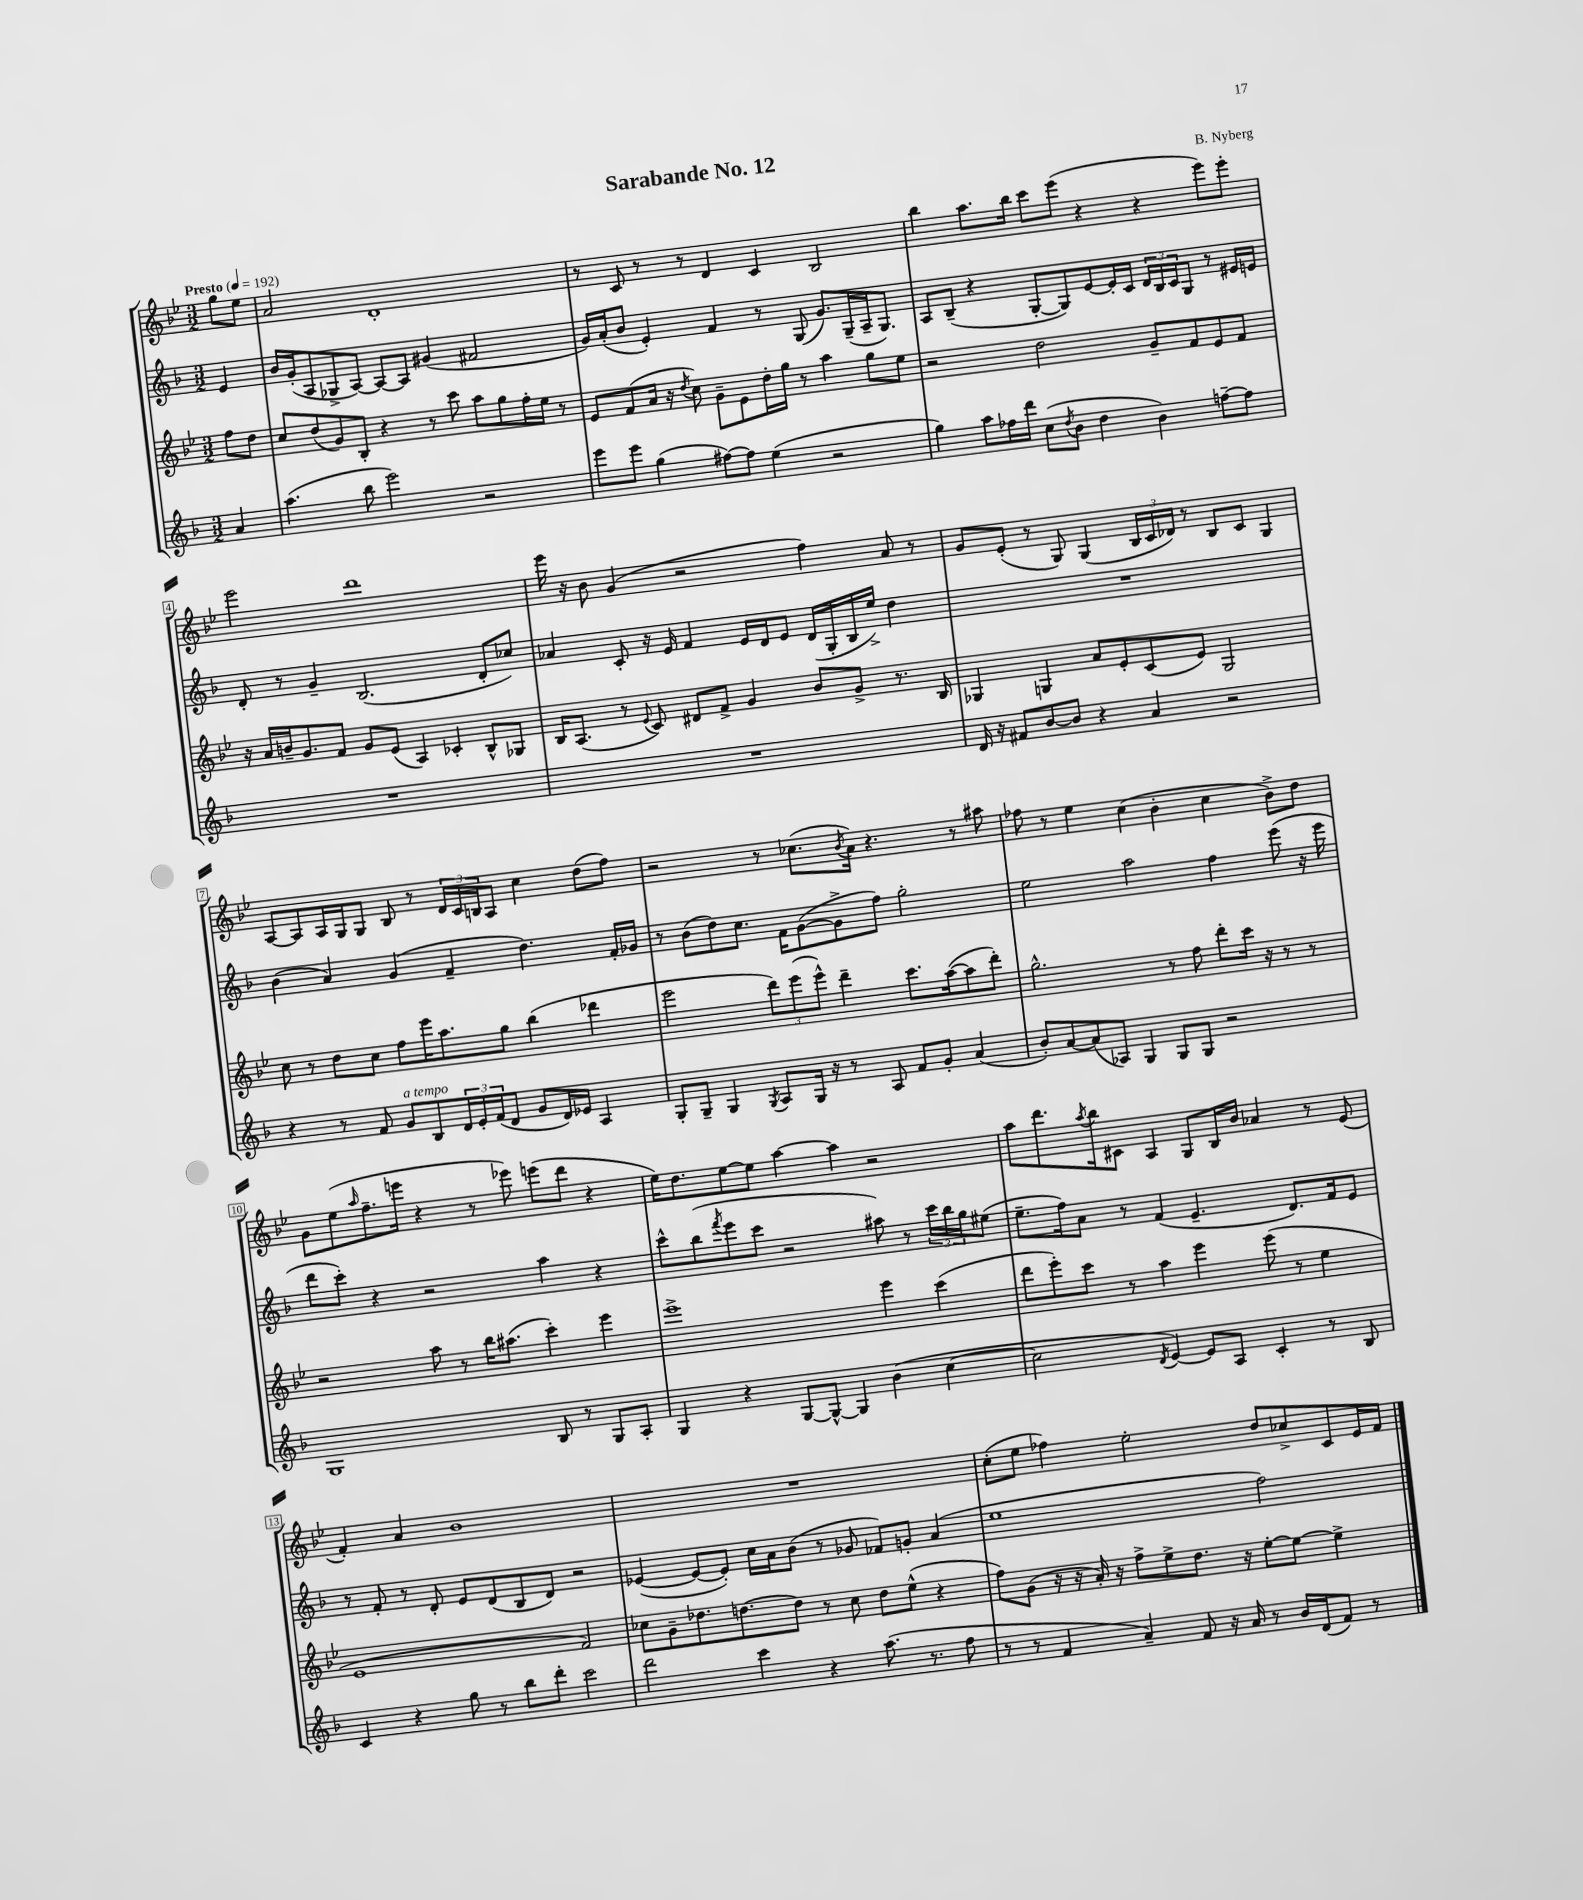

**kern	**kern	**kern	**kern
*staff4	*staff3	*staff2	*staff1
*clefG2	*clefG2	*clefG2	*clefG2
*k[b-]	*k[b-e-]	*k[b-]	*k[b-e-]
*M3/2	*M3/2	*M3/2	*M3/2
*MM192	*MM192	*MM192	*MM192
4a	8ff	4e	8gg
.	8dd	.	8ee-
=	=	=	=
(4.aa	8cc	16b-	2a
.	.	(16g'	.
.	(8dd	8A	.
.	8g)	8G-^	.
8bb-	8B-'	[8A)	.
2eee)	4r	8A_	1d'
.	.	8A]	.
.	8r	(4g#	.
.	8ccc	.	.
2r	8aa	2f#	.
.	8gg	.	.
.	16ff'	.	.
.	16ee-	.	.
.	8r	.	.
=	=	=	=
8eee	8e-	16g)	8r
.	.	(16a'	.
8eee	(8f	8b-	8c
(4gg	16a	4e')	8r
.	16r	.	.
.	8qdd	.	.
.	8cc)	.	8r
[8ff#)	8g~	4f	4d
8ff#]	8e-	.	.
(4ee	16dd'	8r	4c
.	16gg	.	.
.	8r	(8G	.
2r	4aa	8.g)	2B-
.	.	(16G~	.
.	8gg	16A~	.
.	.	8.G)	.
.	8ee-	.	.
=	=	=	=
4gg)	2r	8A	4bb-
.	.	(8B-~	.
8aa	.	4r	8.aa
16ff-	.	.	.
16ddd	.	.	16bb-
(8cc	2dd	[8G'	8ccc
8qdd	.	.	.
8b-	.	8G])	(8eee-
4dd	.	[8e	4r
.	.	16e']	.
.	.	16c	.
4b-)	8g~	24d	4r
.	.	24B-	.
.	.	24c	.
.	8f	8G	.
[8ff~	8e-	8r	8eee-)
8ff]	8f	16e#	8eee-'
.	.	16e	.
=	=	=	=
1.r	16r	8d'	2eee-
.	16a	.	.
.	16b~	8r	.
.	8.g	.	.
.	.	4g~	.
.	8f	.	.
.	8g	(2.B-	1ddd
.	(8e-	.	.
.	4A)	.	.
.	4c-'	.	.
.	8B-^^	8d'	.
.	8G-	8cc-)	.
=	=	=	=
1.r	16B-	4a-	16eee-
.	(8.A	.	16r
.	.	.	8b-
.	8r	8c'	(4g
.	8qqe-	.	.
.	8c)	16r	.
.	.	16e	.
.	8d#	4f	2r
.	8f^	.	.
.	4g	16e	.
.	.	16d	.
.	.	8e	.
.	8b-	(16d	4ff)
.	.	16G'	.
.	8g^	16B-	.
.	.	16ee^)	.
.	8.r	4dd	8a
.	.	.	8r
.	16B-	.	.
=	=	=	=
16d	4G-	1.r	8g
16r	.	.	.
8f#	.	.	(8e-'
[8b-	4G	.	8r
8b-]	.	.	8G)
4r	8a	.	(4G
.	8e-'	.	.
4a	(8c	.	24B-
.	.	.	24c
.	.	.	24d-)
.	8e-)	.	8r
2r	2G	.	8B-
.	.	.	8c
.	.	.	4G
=	=	=	=
4r	8cc	(4b-	[8A
.	8r	.	8A]
8r	8dd	4a)	16A
.	.	.	16G
8f	8cc	.	8G
8g	8ff	(4g	8B-
8B-	16eee-	.	8r
.	8.aa	.	.
24d	.	4f~	24d
24e'	.	.	24c
(24f	.	.	24B
8d	8gg	.	8A
8g	(4bb-	4.dd)	4cc
16d)	.	.	.
16e-	.	.	.
4A	4ddd-	.	(8dd
.	.	16f'	8ff)
.	.	16g-	.
=	=	=	=
8G'	2eee-	8r	2r
8G~	.	(8b-	.
4G	.	8dd)	.
.	.	8.cc	.
8qG	.	.	.
8A	12ddd)	.	8r
.	.	16f	.
.	(12eee-	.	.
16G	.	([8g	(8.cc-
.	12eee-^^)	.	.
16r	.	.	.
8r	4ddd~	8g^]	.
.	.	.	8qb-
.	.	.	16a)
8A	.	8ff)	4.r
8f	8.ccc	2gg'	.
8g'	.	.	.
.	([16aa	.	.
(4a	8aa]	.	8r
.	8ddd')	.	8aa#
=	=	=	=
8b-')	2.gg^^	2ee	8ff-
[8a	.	.	8r
(8a]	.	.	4ee-
8A-)	.	.	.
4G	.	2aa	(4cc
8G	8r	.	4b-'
8G	8ff	.	.
2r	8ddd'	4ff	4cc
.	16ccc	.	.
.	16r	.	.
.	8r	(8eee	8b-^)
.	8r	16r	8dd
.	.	16eee	.
=	=	=	=
1G	2r	8ddd	8g
.	.	8ccc')	(8ee-
.	.	.	16qqaa
.	.	4r	8.ff~
.	.	.	16eee
.	8aa	2r	4r
.	8r	.	.
.	16bb-	.	8r
.	(8.aa#	.	.
.	.	.	8eee-)
8B-	4ccc')	4aa	(8eee
8r	.	.	8ddd
8G	4eee-	4r	4r
8A'	.	.	.
=	=	=	=
4G	1eee-^	8ccc^^	16ee-)
.	.	.	8.dd
.	.	(8bb-	.
.	.	8qfff	.
4r	.	8eee	[8ee-
.	.	8ccc	8ee-]
[8G	.	2r	[4aa
8G^^_	.	.	.
4G]	.	.	4aa]
(4b-	4eee-	8aa#)	2r
.	.	8r	.
[4cc	(4ccc	24ccc	.
.	.	24bb-	.
.	.	24gg	.
.	.	(8ee#	.
=	=	=	=
2cc]	8ddd	8.ee~	8aa
.	8eee-')	.	8.ddd
.	.	16ff)	.
.	8ccc	8a	.
.	.	.	8qaa
.	.	.	16bb-
.	8r	8r	8c#
8qd	.	.	.
[4e)	4aa	(4f	4A
8e]	4eee-	4.e~	8G
8A	.	.	16B-
.	.	.	16b-
4c'	(8eee-	.	4a-
.	8r	8.d)	.
8r	4ee-	.	8r
.	.	16f	.
8B-	.	8e	(8e-
=	=	=	=
4c	1e-	8r	4f')
.	.	8f'	.
4r	.	8r	4a
.	.	8d'	.
8gg	.	8e	1b-
8r	.	(8d	.
8bb-	.	8B-	.
8ddd'	.	8d)	.
2ccc	2f)	2r	.
=	=	=	=
2ddd	8cc-	([4e-	1.r
.	8g~	.	.
.	8.dd-	8e-_	.
.	.	8e-'])	.
.	[8.dd	.	.
4ccc	.	16cc	.
.	.	16a	.
.	8dd]	(8b-	.
4r	8r	8r	.
.	8cc-	8g-	.
(8.aa	8dd	8f-)	.
.	(8ee-^^	8g'	.
8.r	.	.	.
.	4r	(4a	.
8ff	.	.	.
=	=	=	=
8r	8ff)	1ee	(8cc'
8r	(8g	.	8ee-
4f	16r	.	4ff-)
.	16r	.	.
.	16a')	.	.
.	16r	.	.
4a~)	8ff^	.	2ee-'
.	8ee-^	.	.
8f	8.dd	.	.
16r	.	.	.
16a	16r	.	.
8r	[8ee-'	2ff)	8dd
16b-	8ee-_	.	8cc-^
(16d	.	.	.
8f)	4ee-^]	.	8c
8r	.	.	16e-
.	.	.	16f
==	==	==	==
*-	*-	*-	*-
